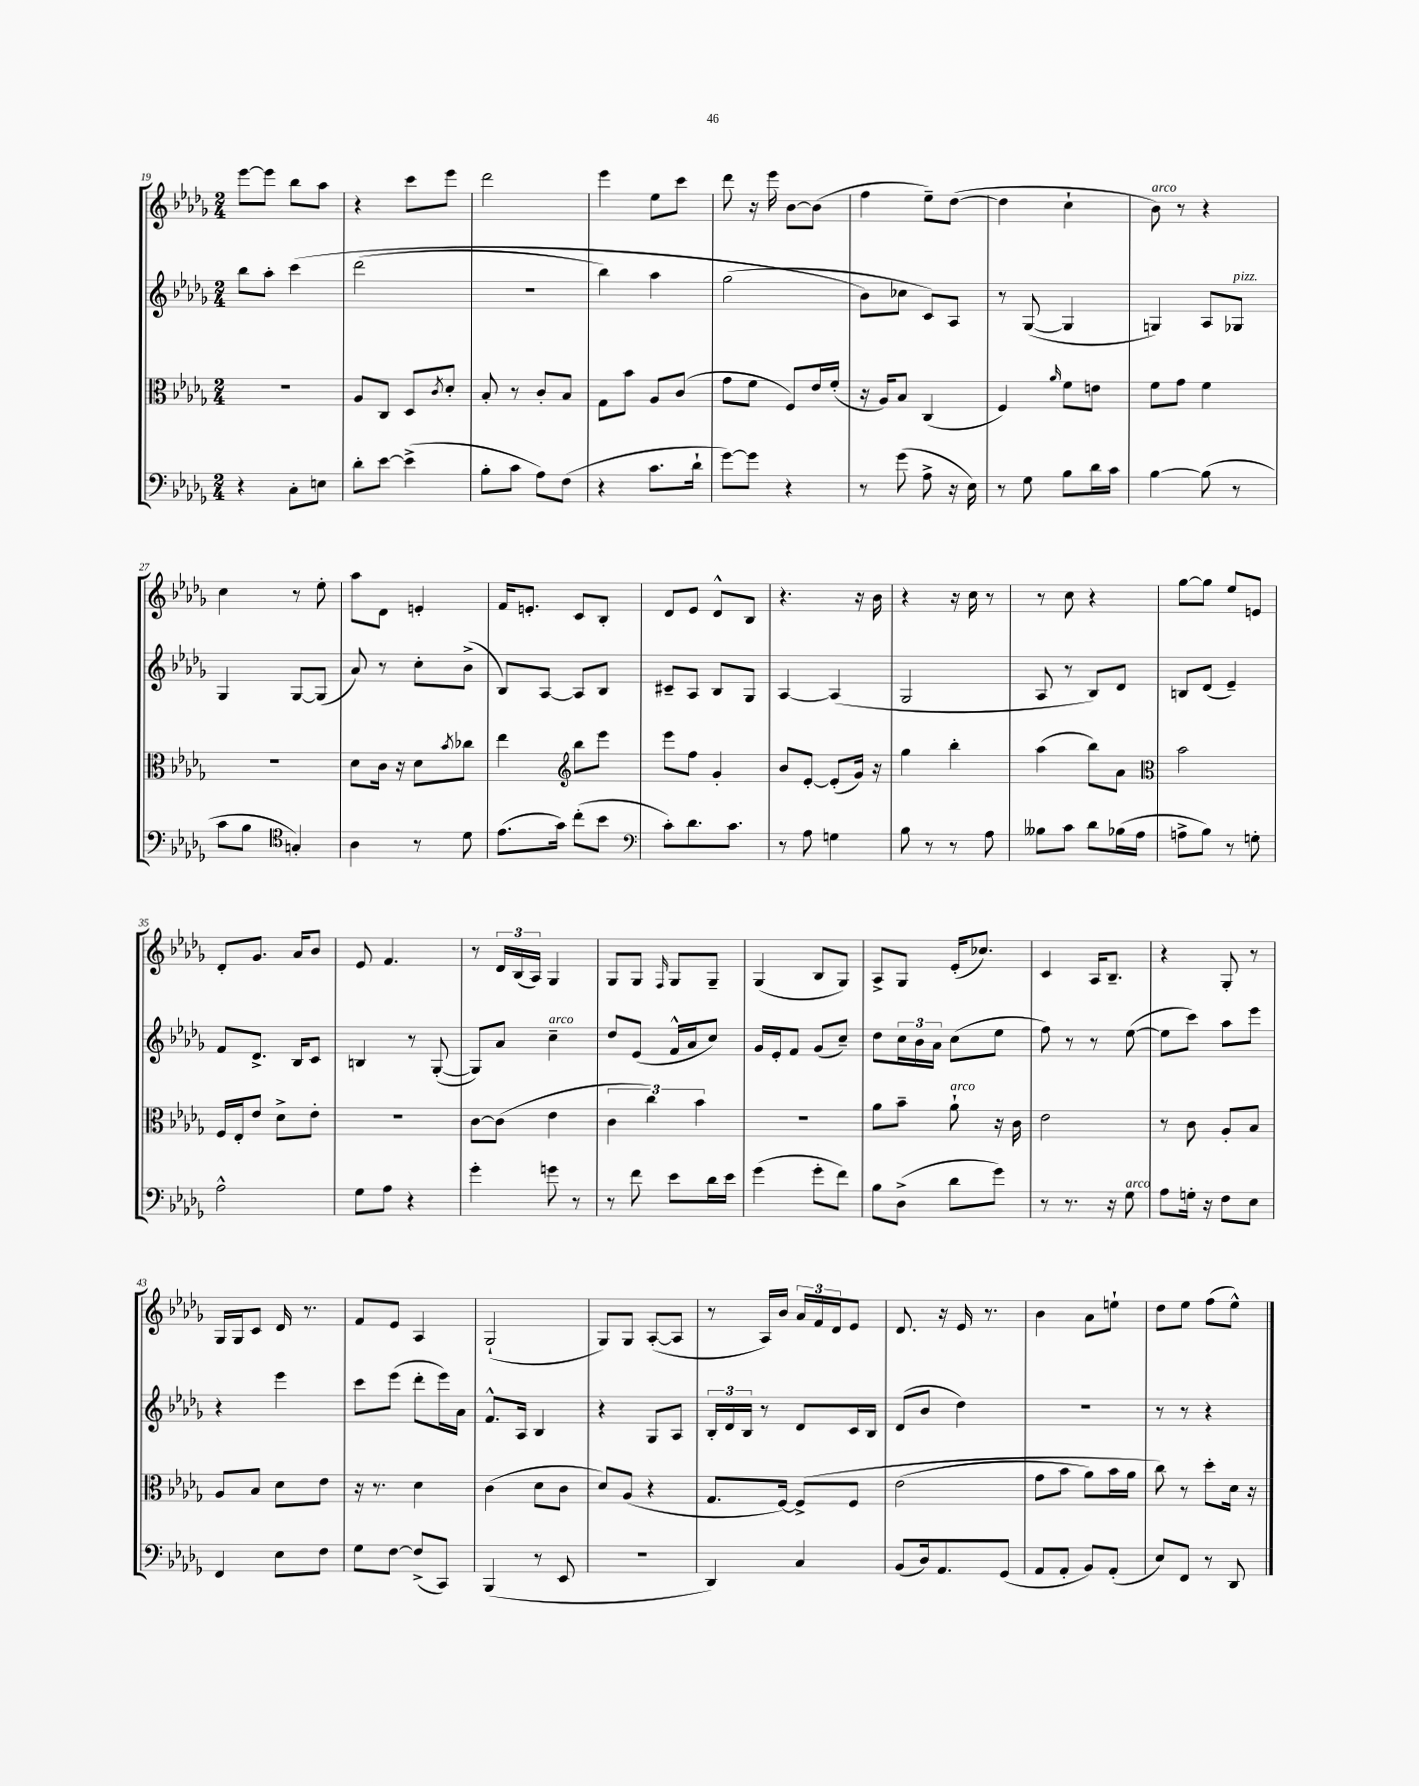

**kern	**kern	**kern	**kern
*staff4	*staff3	*staff2	*staff1
*clefF4	*clefC3	*clefG2	*clefG2
*k[b-e-a-d-g-]	*k[b-e-a-d-g-]	*k[b-e-a-d-g-]	*k[b-e-a-d-g-]
*M2/4	*M2/4	*M2/4	*M2/4
4r	2r	8bb-\L	[8eee-\L
.	.	8aa-'\J	8eee-\]J
8C'\L	.	&(4ccc\	8bb-\L
8E\J	.	.	8aa-\J
=	=	=	=
8d-'\L	8A-/L	(2ddd-\	4r
[8e-\J	8C/J	.	.
(4e-^\]	8D-/L	.	8ccc\L
.	8qc/	.	.
.	8d-'/J	.	8eee-\J
=	=	=	=
8B-'\L	8B-'/	2r	2ddd-\
8c\J	8r	.	.
8A-\L)	8c'/L	.	.
(8F\J	8B-/J	.	.
=	=	=	=
4r	8G-\L	4bb-\)	4eee-\
.	8b-\J	.	.
8.c\L	8A-/L	4aa-\	8ee-\L
.	(8c/J	.	8ccc\J
16d-`\Jk	.	.	.
=	=	=	=
[8g-\L)	8g-\L	(2gg-\	8ddd-\
8g-\]J	8f\J	.	16r
.	.	.	16eee-\
4r	8F/L)	.	[8b-\L
.	16e-/L	.	(8b-\]J
.	(16f'/JJ	.	.
=	=	=	=
8r	16r	8b-\L&)	4ff\
.	16A-/LK)	.	.
(8g-\	8B-/J	8cc-\J	.
8A-^\	(4C/	8c/L)	8ee-~\L)
16r	.	8A-/J	([8dd-\J
16E-\)	.	.	.
=	=	=	=
8r	4F/)	8r	4dd-\]
8G-\	.	([8G-/	.
.	16qqa-/	.	.
8B-\L	8f\L	4G-/]	4cc`\
16d-\L	8e\J	.	.
16c\JJ	.	.	.
=	=	=	=
[4B-\	8f\L	4G/)	8b-\)
.	8g-\J	.	8r
(8B-\]	4f\	8A-/L	4r
8r	.	8G-/J	.
=	=	=	=
8c\L	2r	4G-/	4cc\
8B-\J	.	.	.
*clefC4	*	*	*
4G'/)	.	[8G-/L	8r
.	.	(8G-/]J	8ee-'\
=	=	=	=
4A-\	8d-\L	8a-/)	8aa-\L
.	16c\Jk	8r	8d-\J
.	16r	.	.
8r	8d-\L	8cc'\L	4e'/
.	8qb-/	.	.
8d-\	8cc-\J	(8b-^\J	.
=	=	=	=
(8.e-\L	4ee-\	8B-/L)	16f/LK
.	.	.	8.e'/J
.	.	[8A-/J	.
16g-\Jk)	.	.	.
*	*clefG2	*	*
(8cc'\L	8bb-\L	8A-/]L	8c/L
8b-\J	8eee-\J	8B-/J	8B-'/J
=	=	=	=
*clefF4	*	*	*
8c'\L)	8eee-\L	8c#~/L	8d-/L
8.d-\	8ff\J	8A-/J	8e-/J
.	4g-'/	8B-/L	8d-^^/L
8.c\J	.	.	.
.	.	8G-/J	8B-/J
=	=	=	=
8r	8b-/L	[4A-/	4.r
8A-\	[8e-'/J	.	.
4G\	(8e-'/]L	(4A-/]	.
.	16g-/Jk)	.	16r
.	16r	.	16b-\
=	=	=	=
8B-\	4gg-\	2G-/	4r
8r	.	.	.
8r	4bb-'\	.	16r
.	.	.	16cc\
8A-\	.	.	8r
=	=	=	=
8B--\L	(4aa-\	8A-/	8r
8c\J	.	8r	8cc\
8d-\L	8bb-\L)	8B-/L)	4r
(16B-\L	8a-\J	8d-/J	.
16A-\JJ	.	.	.
=	=	=	=
*	*clefC3	*	*
8A^\L	2b-\	8B/L	[8gg-\L
8B-\J)	.	(8d-/J	8gg-\]J
8r	.	4e-~/)	8ee-/L
8G'\	.	.	8e/J
=	=	=	=
2A-^^\	16F/LL	8f/L	8d-'/L
.	16E-'/J	.	.
.	8e-/J	8.d-^/J	8.g-/J
.	8d-^\L	.	.
.	.	16B-/LK	16a-/LK
.	8e-'\J	8c/J	8b-/J
=	=	=	=
8G-\L	2r	4B/	8e-/
8A-\J	.	.	4.f/
4r	.	8r	.
.	.	([8G-'/	.
=	=	=	=
4g-'\	[8c\L	8G-/]L)	8r
.	(8c\]J	8a-/J	24d-/LL
.	.	.	(24B-/
.	.	.	24A-/JJ)
8g\	4e-\	4cc~\	4G-/
8r	.	.	.
=	=	=	=
8r	6c\	8dd-/L	8G-/L
8f\	.	(8e-/J	8G-/J
.	6cc\)	.	.
.	.	.	16qqF/
8e-\L	.	16f^^/LL	8G-/L
.	.	16a-/J	.
.	6b-\	.	.
16d-\L	.	8cc/J)	8G-~/J
16e-\JJ	.	.	.
=	=	=	=
(4g-\	2r	16g-/LL	(4G-/
.	.	16e-'/J	.
.	.	8f/J	.
8g-'\L	.	(8g-/L	8B-/L
8f\J)	.	8cc~/J)	8G-/J)
=	=	=	=
8B-\L	8a-\L	8dd-\L	8A-^/L
(8D-^\J	8b-~\J	24cc\L	8G-/J
.	.	24b-\	.
.	.	24a-\JJ	.
8d-\L	8a-`\	(8cc\L	(16e-'/LK
.	.	.	8.cc-/J)
8g-\J)	16r	8ee-\J	.
.	16c\	.	.
=	=	=	=
8r	2e-\	8ff\)	4c/
8.r	.	8r	.
.	.	8r	16A-/LK
16r	.	.	8.B-~/J
8G-\	.	([8ee-\	.
=	=	=	=
8A-\L	8r	8ee-\]L	4r
16G'\Jk	8c\	8ccc\J)	.
16r	.	.	.
8F\L	8A-'/L	8aa-\L	8G-'/
8E-\J	8B-/J	8eee-\J	8r
=	=	=	=
4FF/	8A-/L	4r	16G-/LL
.	.	.	16G-/J
.	8B-/J	.	8c/J
8E-\L	8d-\L	4eee-\	16d-/
.	.	.	8.r
8F\J	8e-\J	.	.
=	=	=	=
8G-\L	16r	8ccc\L	8f/L
.	8.r	.	.
[8F\J	.	(8eee-\J	8e-/J
(8F^/]L	4d-\	8ddd-'\L	4A-/
8CC/J)	.	16eee-\L)	.
.	.	16a-\JJ	.
=	=	=	=
(4BBB-/	(4c\	8.f^^/L	(2G-`/
.	.	16A-/Jk	.
8r	8d-\L	4B-/	.
8EE-/	8c\J	.	.
=	=	=	=
2r	8d-/L)	4r	8G-/L)
.	(8A-/J	.	8G-/J
.	4r	8G-/L	([8A-'/L
.	.	8A-/J	8A-/]J
=	=	=	=
4DD-/)	8.G-/L	24B-'/LL	8r
.	.	24d-/	.
.	.	24B-/JJ	.
.	.	8r	16A-/LL)
.	[16F/Jk)	.	16b-/JJ
4C/	&(8F^/]L	8d-/L	24a-/LL
.	.	.	24f/
.	.	.	24d-/J
.	8F/J	16c/L	8e-/J
.	.	16B-/JJ	.
=	=	=	=
(8BB-/L	(2e-\	(8d-/L	8.d-/
16D-/k)	.	8b-/J	.
8.AA-/	.	.	16r
.	.	4dd-\)	16e-/
.	.	.	8.r
(8GG-/J	.	.	.
=	=	=	=
8AA-/L	8g-\L	2r	4b-\
8AA-'/J	8b-\J	.	.
8BB-/L)	8a-\L)	.	8a-\L
(8AA-'/J	16b-\L	.	8ee`\J
.	16a-\JJ	.	.
=	=	=	=
8E-/L)	8cc\&)	8r	8dd-\L
8FF/J	8r	8r	8ee-\J
8r	8dd-'\L	4r	(8ff\L
8DD-/	16d-\Jk	.	8ee-^^\J)
.	16r	.	.
==	==	==	==
*-	*-	*-	*-
